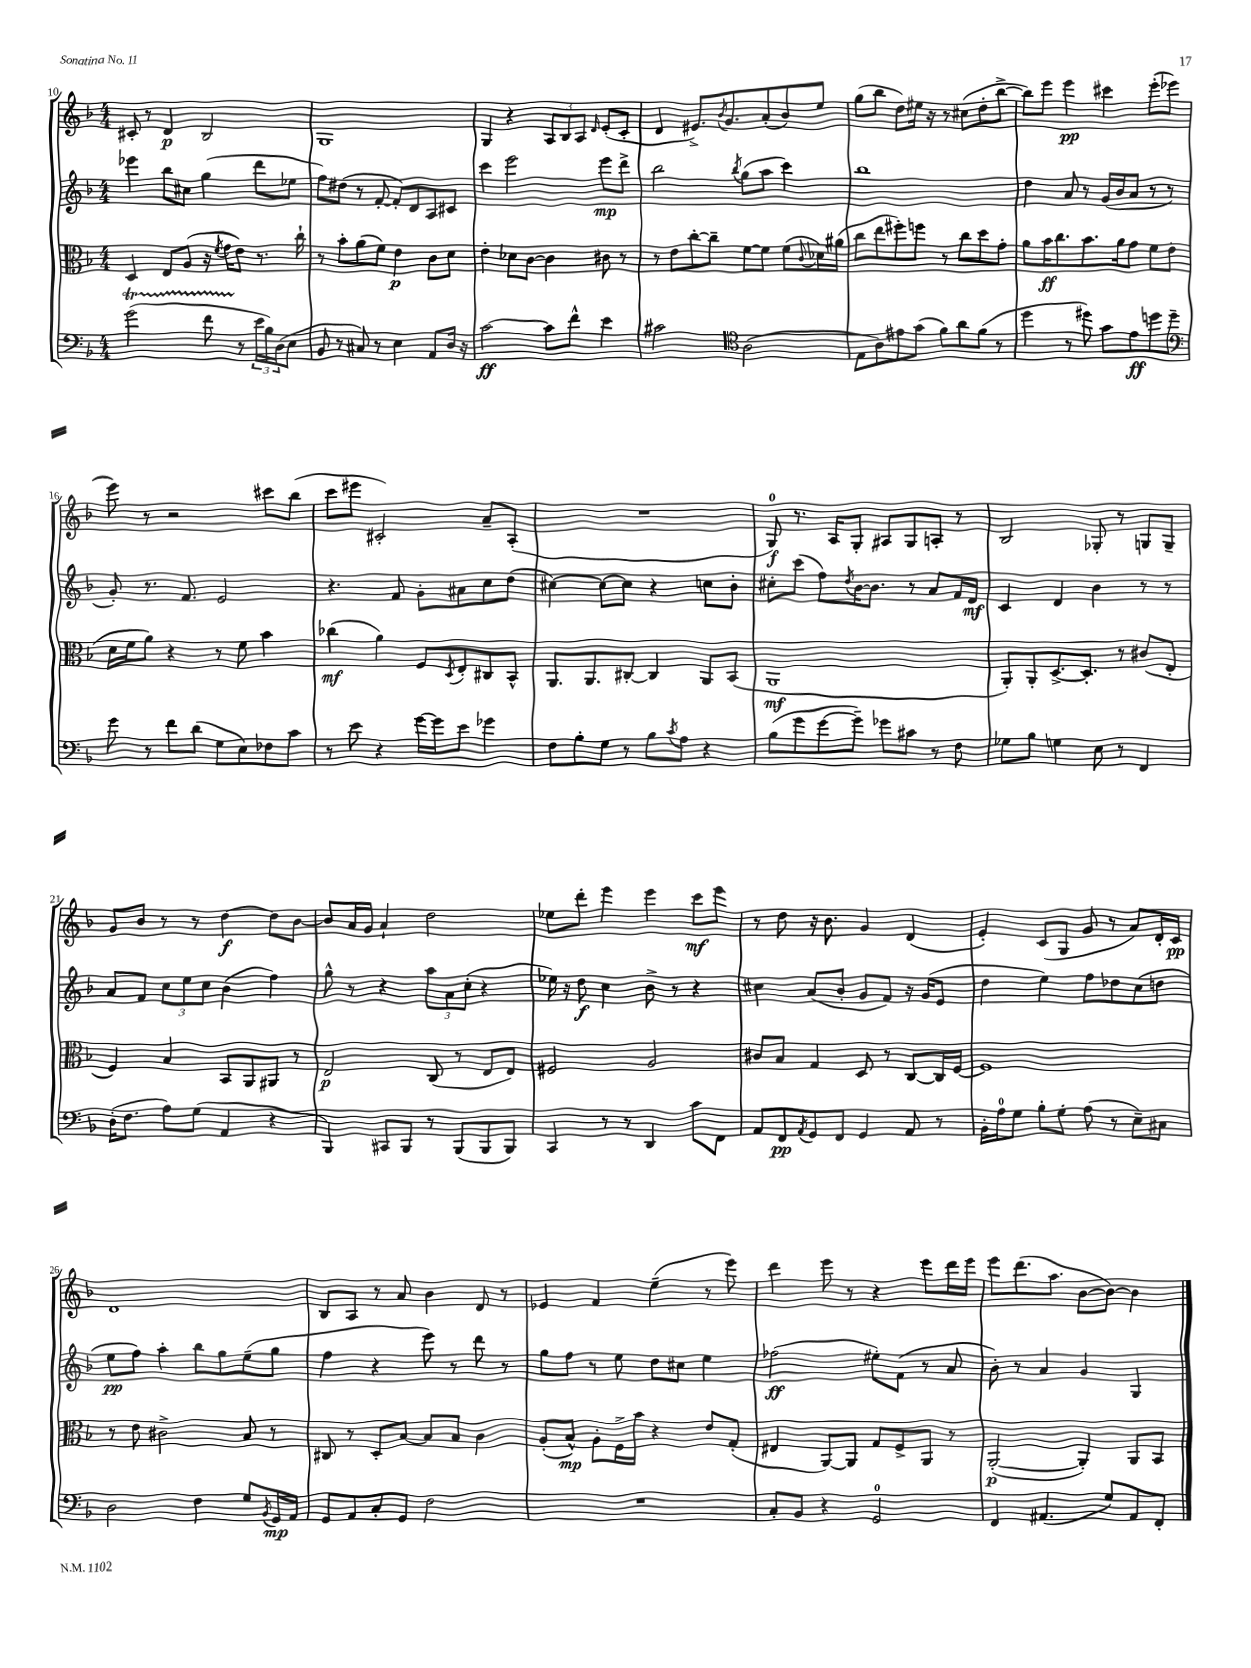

**kern	**dynam	**kern	**dynam	**kern	**dynam	**kern	**dynam
*part4	*part4	*part3	*part3	*part2	*part2	*part1	*part1
*staff4	*staff4	*staff3	*staff3	*staff2	*staff2	*staff1	*staff1
*clefF4	*	*clefC3	*	*clefG2	*	*clefG2	*
*k[b-]	*	*k[b-]	*	*k[b-]	*	*k[b-]	*
*M4/4	*	*M4/4	*	*M4/4	*	*M4/4	*
=10	=10	=10	=10	=10	=10	=10	=10
(2gT\	.	4D/	.	4eee-X\	.	8c#X'/	.
.	.	.	.	.	.	8r	.
.	.	8E/L	.	8bb-\L	.	4d/	p
.	.	(8A/J	.	8cc#X\J	.	.	.
8fTTT\	.	16r	.	(4gg\	.	2B-/	.
.	.	8qf/	.	.	.	.	.
.	.	16g\KL	.	.	.	.	.
8r	.	8e\J)	.	.	.	.	.
24e\LL	.	8.r	.	8ddd\L	.	.	.
24B-\)	.	.	.	.	.	.	.
(24D\J	.	.	.	.	.	.	.
8E\J	.	.	.	8ee-X\J	.	.	.
.	.	16cc`\	.	.	.	.	.
=11	=11	=11	=11	=11	=11	=11	=11
8BB-/	.	8r	.	8ff\L)	.	1G	.
8r	.	8b-'\L	.	(8dd#X\J	.	.	.
8C#X/)	.	(8a\	.	8r	.	.	.
8r	.	8f\J)	.	[8f'/	.	.	.
4E\	.	4e\	p	8f'/L])	.	.	.
.	.	.	.	8d/	.	.	.
8AA/L	.	8c\L	.	8A/	.	.	.
16D/Jk	.	8d\J	.	8c#X/J	.	.	.
16r	.	.	.	.	.	.	.
=12	=12	=12	=12	=12	=12	=12	=12
[2c\	ff	4e'\	.	4ccc\	.	4G/	.
.	.	8d-X\L	.	2eee\	.	4r	.
.	.	[8c\J	.	.	.	.	.
8c\L]	.	4c\]	.	.	.	12A/L	.
.	.	.	.	.	.	12B-/	.
8f^^\J	.	.	.	.	.	.	.
.	.	.	.	.	.	12A/J	.
.	.	.	.	.	.	16qqd/	.
4e\	.	8c#X\	.	8eee\L	mp	(8e'/L	.
.	.	8r	.	8ddd^\J	.	8c'/J	.
=13	=13	=13	=13	=13	=13	=13	=13
2c#X\	.	8r	.	2bb-\	.	4d/	.
.	.	8e\L	.	.	.	.	.
.	.	[8cc'\	.	.	.	8.e#X^/L)	.
.	.	8cc~\J]	.	.	.	.	.
.	.	.	.	.	.	8qb-/	.
.	.	.	.	.	.	8.g/	.
*clefC4	*	*	*	*	*	*	*
.	.	.	.	8qbb-/	.	.	.
(2A\	.	[8f\L	.	(8gg\L	.	.	.
.	.	8f\J]	.	8aa\J	.	(8a'/	.
.	.	(8f\L	.	4ccc\)	.	8b-/)	.
.	.	8qqc/	.	.	.	.	.
.	.	16d-X\L)	.	.	.	8ee/J	.
.	.	(16a#X\JJ	.	.	.	.	.
=14	=14	=14	=14	=14	=14	=14	=14
8E\L	.	8cc\L	.	1bb-	.	(8gg\L	.
8A\)	.	8ee\	.	.	.	8bb-\J	.
8e#X\	.	8ff#X'\)	.	.	.	8dd\L)	.
(8g\J	.	8ffn\J	.	.	.	16ee#X\Jk	.
.	.	.	.	.	.	16r	.
8f\L)	.	8r	.	.	.	8r	.
8a\	.	8cc\L	.	.	.	(8cc#X\L	.
(8f\J	.	8dd\	.	.	.	8dd'\	.
8r	.	8g'\J	.	.	.	[8bb-^\J	.
=15	=15	=15	=15	=15	=15	=15	=15
4dd\	.	8a\L	.	4dd\	.	8bb-\L])	.
.	.	16b-\K	ff	.	.	8eee\J	.
.	.	8.cc\	.	.	.	.	.
8r	.	.	.	8a/	.	4eee\	pp
8dd#X\)	.	8.b-\	.	8r	.	.	.
8g\L	.	.	.	(16g/LL	.	4ccc#X\	.
.	.	16a\k	.	16b-/J	.	.	.
8e\	ff	8g\J	.	8a/J	.	.	.
8ddn\	.	8f\L	.	8r	.	(8eee'\L	.
8dd~\J	.	(8e\J	.	8r	.	8eee-X\J	.
!!LO:LB:g=z
=16	=16	=16	=16	=16	=16	=16	=16
*clefF4	*	*	*	*	*	*	*
8g\	.	16d\LL	.	8g'/)	.	8eee\)	.
.	.	16f\J	.	.	.	.	.
8r	.	8a\J)	.	8.r	.	8r	.
8f\L	.	4r	.	.	.	2r	.
.	.	.	.	8.f/	.	.	.
(8d\J	.	.	.	.	.	.	.
8G\L	.	8r	.	2e/	.	.	.
8E\)	.	8f\	.	.	.	.	.
8F-X\	.	4b-\	.	.	.	8ccc#X\L	.
8c\J	.	.	.	.	.	(8bb-\J	.
=17	=17	=17	=17	=17	=17	=17	=17
8r	.	(4cc-X\	mf	4.r	.	8ccc\L	.
8e\	.	.	.	.	.	8eee#X\J	.
4r	.	4a\)	.	.	.	2c#X'/)	.
.	.	.	.	8f/	.	.	.
[16g\LL	.	8F/L	.	8g'\L	.	.	.
16g\J]	.	.	.	.	.	.	.
.	.	8qD/	.	.	.	.	.
8e\J	.	8E'/	.	8a#X\	.	.	.
4g-X\	.	8C#X/	.	8cc\	.	8a~/L	.
.	.	8BB-^^/J	.	(8dd\J	.	(8A'/J	.
=18	=18	=18	=18	=18	=18	=18	=18
8F\L	.	8.AA/L	.	[4cc#X\)	.	1r	.
8B-'\	.	.	.	.	.	.	.
.	.	8.AA/	.	.	.	.	.
8G\J	.	.	.	8cc#\L_	.	.	.
8r	.	[8C#X'/J	.	8cc#\J]	.	.	.
8B-\L	.	4C#/]	.	4r	.	.	.
8qc/	.	.	.	.	.	.	.
8A\J	.	.	.	.	.	.	.
4r	.	8AA/L	.	8ccn\L	.	.	.
.	.	(8BB-/J	.	8b-'\J	.	.	.
=19	=19	=19	=19	=19	=19	=19	=19
(8B-\L	.	1AA	mf	8cc#X'\L	.	8G/)	f
8g\	.	.	.	(8ccc\J	.	8.r	.
[8g\	.	.	.	8ff\L)	.	.	.
.	.	.	.	.	.	16A/KL	.
.	.	.	.	8qdd/	.	.	.
8g~\J])	.	.	.	[16b-\K	.	8G'/J	.
.	.	.	.	8.b-\J]	.	.	.
8g-X\L	.	.	.	.	.	8A#X/L	.
8c#X\J	.	.	.	8r	.	8G/	.
8r	.	.	.	8a/L	.	8An'/J	.
8F\	.	.	.	16f/L	.	8r	.
.	.	.	.	16d/JJ	mf	.	.
=20	=20	=20	=20	=20	=20	=20	=20
8G-X\L	.	8AA'/L)	.	4c/	.	2B-/	.
8B-\J	.	8AA'/	.	.	.	.	.
4Gn\	.	[8.D^/	.	4d/	.	.	.
.	.	8.D'/J]	.	.	.	.	.
8E\	.	.	.	4b-\	.	8G-X'/	.
8r	.	8r	.	.	.	8r	.
4FF/	.	(8c#X/L	.	8r	.	8Gn/L	.
.	.	8E'/J	.	8r	.	8G~/J	.
!!LO:LB:g=z
=21	=21	=21	=21	=21	=21	=21	=21
(16D'\KL	.	4F/)	.	8a/L	.	8g/L	.
8.F\J	.	.	.	.	.	.	.
.	.	.	.	8f/J	.	8b-/J	.
8A\L)	.	4B-/	.	12cc\L	.	8r	.
.	.	.	.	12ee\	.	.	.
(8G\J	.	.	.	.	.	8r	.
.	.	.	.	12cc\J	.	.	.
4AA/	.	8BB-/L	.	(4b-\	.	[4dd\	f
.	.	8AA/	.	.	.	.	.
4r	.	8AA#X/J	.	4ff\)	.	8dd\L]	.
.	.	8r	.	.	.	[8b-\J	.
=22	=22	=22	=22	=22	=22	=22	=22
4BBB-/)	.	2E/	p	8gg^^\	.	8b-/L]	.
.	.	.	.	8r	.	16a/L	.
.	.	.	.	.	.	16g/JJ	.
8CC#X/L	.	.	.	4r	.	4a`/	.
8BBB-/J	.	.	.	.	.	.	.
8r	.	(8C/	.	12aa\L	.	2dd\	.
.	.	.	.	12a\	.	.	.
(8BBB-/L	.	8r	.	.	.	.	.
.	.	.	.	(12cc'\J	.	.	.
8BBB-/	.	8E/L	.	4r	.	.	.
8BBB-/J)	.	8E/J)	.	.	.	.	.
=23	=23	=23	=23	=23	=23	=23	=23
4CC/	.	2F#X/	.	16ee-X\)	.	8ee-X\L	.
.	.	.	.	16r	.	.	.
.	.	.	.	8dd\	f	8ddd'\J	.
8r	.	.	.	4cc\	.	4eee\	.
8r	.	.	.	.	.	.	.
4DD/	.	2A/	.	8b-^\	.	4eee\	.
.	.	.	.	8r	.	.	.
8c\L	.	.	.	4r	.	8ccc\L	mf
8FF\J	.	.	.	.	.	8eee\J	.
=24	=24	=24	=24	=24	=24	=24	=24
8AA/L	.	8c#X/L	.	4cc#X\	.	8r	.
8FF/	pp	8B-/J	.	.	.	8dd\	.
8qAA/	.	.	.	.	.	.	.
8GG/	.	4G/	.	(8a/L	.	16r	.
.	.	.	.	.	.	8.b-\	.
8FF/J	.	.	.	8b-'/J	.	.	.
4GG/	.	8D/	.	8g/L	.	4g/	.
.	.	8r	.	8f/J)	.	.	.
8AA/	.	[8C/L	.	16r	.	(4d/	.
.	.	.	.	(16g/KL	.	.	.
8r	.	16C/L]	.	8e/J	.	.	.
.	.	[16F/JJ	.	.	.	.	.
=25	=25	=25	=25	=25	=25	=25	=25
16BB-'\LL	.	1F]	.	4dd\	.	4e'/)	.
16A\J	.	.	.	.	.	.	.
8G\J	.	.	.	.	.	.	.
8B-'\L	.	.	.	4ee\)	.	(8c/L	.
8G'\J	.	.	.	.	.	8G/J	.
(8A\	.	.	.	8ff\L	.	8g/	.
8r	.	.	.	8dd-X\	.	8r	.
8E~\L)	.	.	.	(8cc\	.	8a/L)	.
8C#X\J	.	.	.	8ddn\J	.	16d'/L	.
.	.	.	.	.	.	16c/JJ	pp
!!LO:LB:g=z
=26	=26	=26	=26	=26	=26	=26	=26
2D\	.	8r	.	8ee\L	pp	1d	.
.	.	8e\	.	8ff\J)	.	.	.
.	.	2c#X^\	.	4aa'\	.	.	.
4F\	.	.	.	8bb-\L	.	.	.
.	.	.	.	8gg\	.	.	.
8G/L	.	8B-/	.	(8ee~\	.	.	.
8qBB-/	.	.	.	.	.	.	.
16GG/L	mp	8r	.	8gg\J	.	.	.
16AA/JJ	.	.	.	.	.	.	.
=27	=27	=27	=27	=27	=27	=27	=27
8GG/L	.	8C#X/	.	4ff\	.	8B-/L	.
8AA/	.	8r	.	.	.	8A/J	.
8C'/	.	8D'/L	.	4r	.	8r	.
8GG/J	.	[8B-/J	.	.	.	8a/	.
2F\	.	8B-/L]	.	8eee\)	.	4b-\	.
.	.	8B-/J	.	8r	.	.	.
.	.	4c\	.	8ddd\	.	8d/	.
.	.	.	.	8r	.	8r	.
=28	=28	=28	=28	=28	=28	=28	=28
1r	.	(8A'/L	.	8gg\L	.	4e-X/	.
.	.	8B-^^/J)	mp	8ff\J	.	.	.
.	.	8A'\L	.	8r	.	4f/	.
.	.	16F^\L	.	8ee\	.	.	.
.	.	16b-\JJ	.	.	.	.	.
.	.	4r	.	8dd\L	.	(4ee~\	.
.	.	.	.	8cc#X\J	.	.	.
.	.	8e/L	.	4ee\	.	8r	.
.	.	(8G'/J	.	.	.	8eee\)	.
=29	=29	=29	=29	=29	=29	=29	=29
8C'/L	.	4E#X/	.	(2ff-X\	ff	4ddd\	.
8BB-/J	.	.	.	.	.	.	.
4r	.	[8AA/L)	.	.	.	8eee\	.
.	.	8AA/J]	.	.	.	8r	.
2GG/	.	8G/L	.	8ee#X'\L)	.	4r	.
.	.	8F^/	.	(8f\J	.	.	.
.	.	8AA/J	.	8r	.	8eee\L	.
.	.	8r	.	8a/	.	16ddd\L	.
.	.	.	.	.	.	16eee\JJ	.
=30	=30	=30	=30	=30	=30	=30	=30
4FF/	.	([2AA'/	p	8b-'\)	.	8eee\L	.
.	.	.	.	8r	.	(8.ddd\	.
(4.AA#X/	.	.	.	4a/	.	.	.
.	.	.	.	.	.	8.aa\J	.
.	.	4AA'/])	.	4g/	.	[8b-\L	.
8G/L)	.	.	.	.	.	8b-\J_)	.
8AA#/	.	8AA/L	.	4G/	.	4b-\]	.
8FF'/J	.	8BB-/J	.	.	.	.	.
==	==	==	==	==	==	==	==
*-	*-	*-	*-	*-	*-	*-	*-
